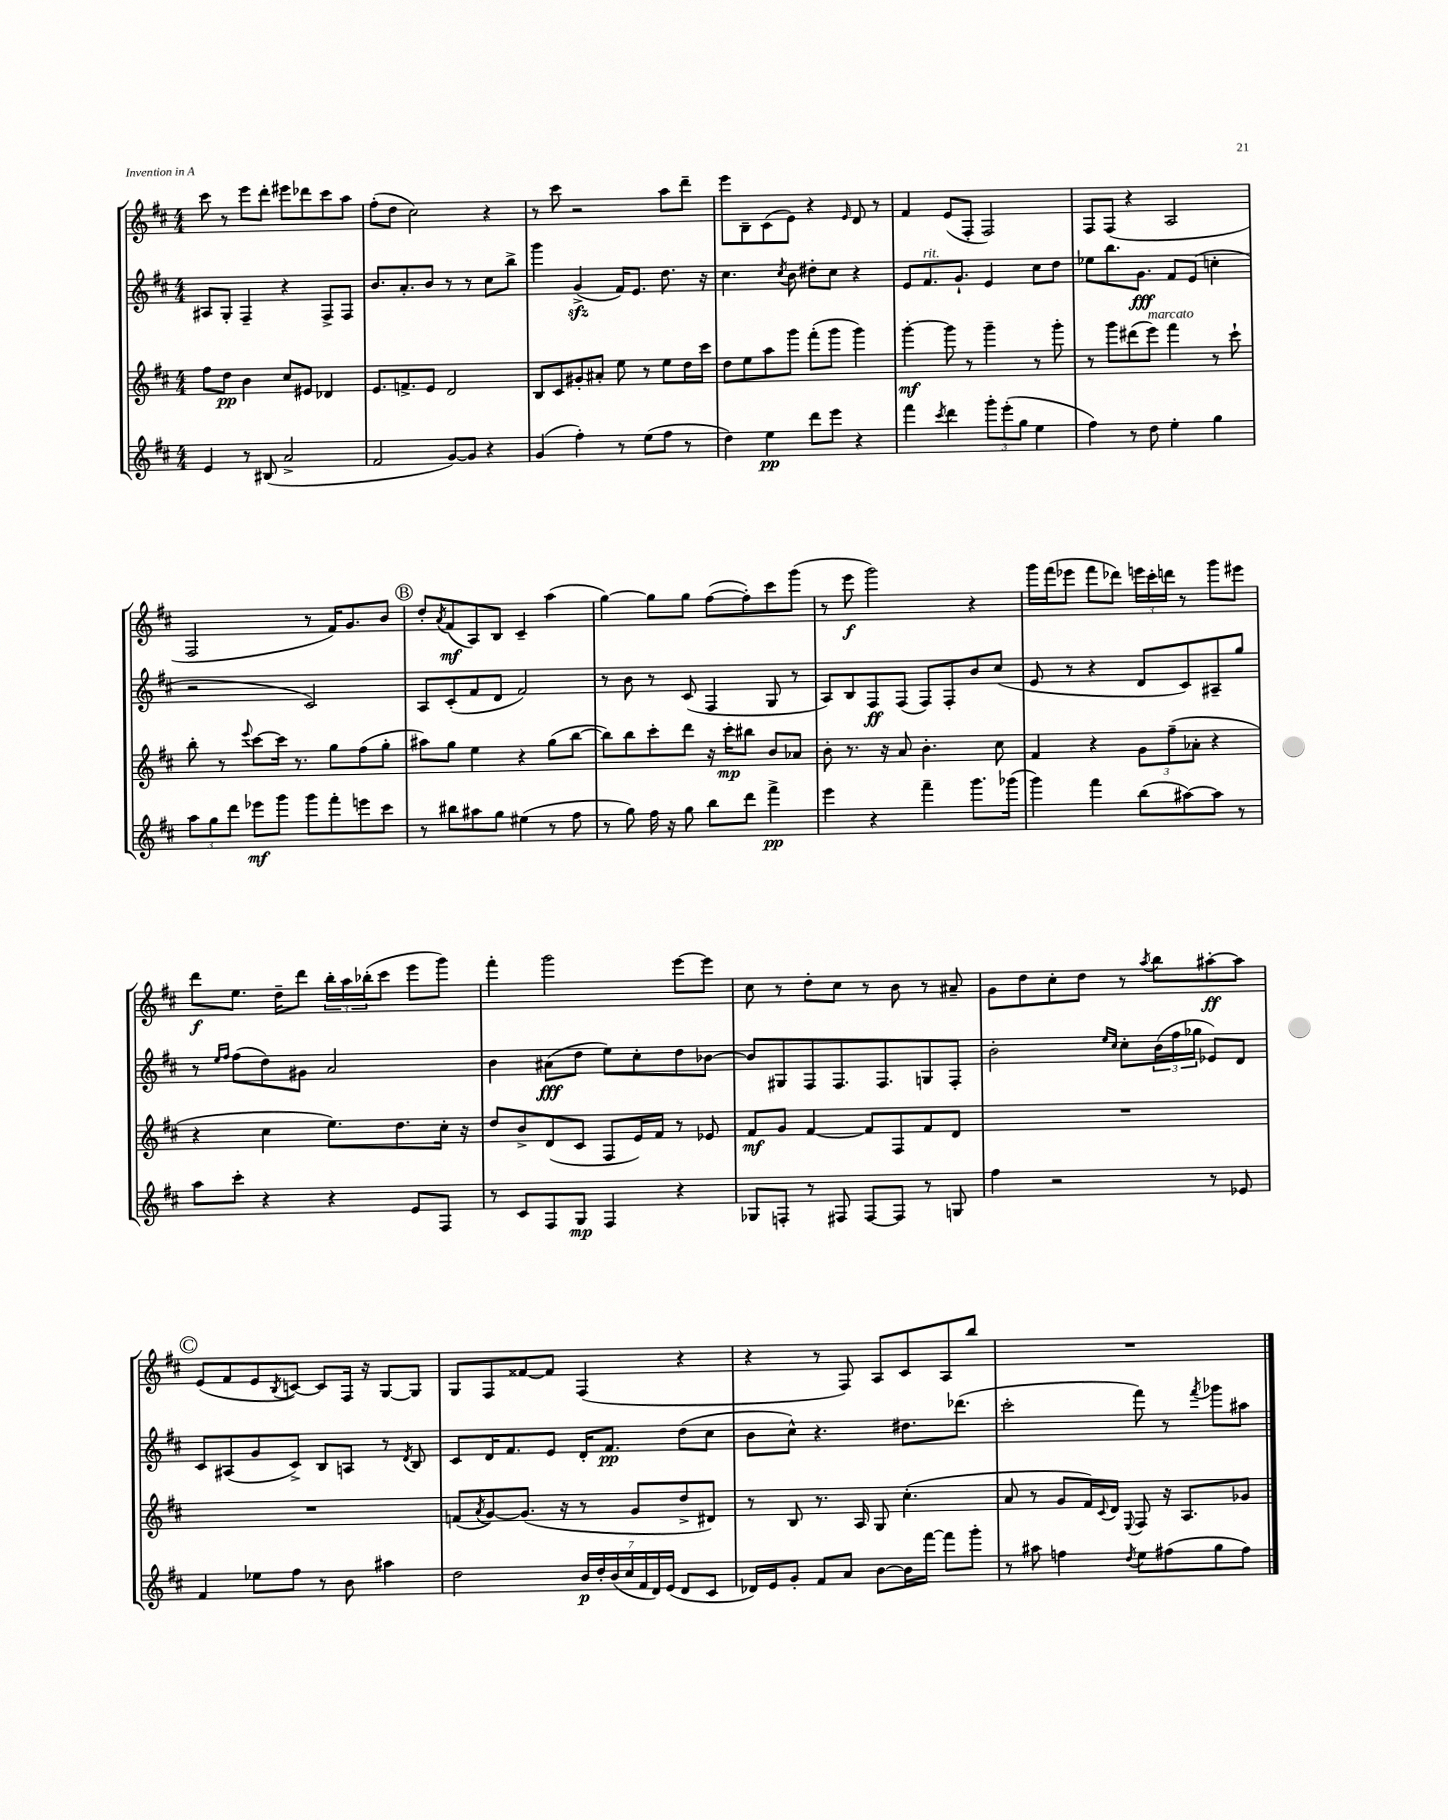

**kern	**kern	**kern	**kern
*staff4	*staff3	*staff2	*staff1
*clefG2	*clefG2	*clefG2	*clefG2
*k[f#c#]	*k[f#c#]	*k[f#c#]	*k[f#c#]
*M4/4	*M4/4	*M4/4	*M4/4
4e/	8ff#\L	8A#/L	8ccc#\
.	8dd\J	8G'/J	8r
8r	4b\	4F#~/	8eee\L
(8B#/	.	.	8ddd'\J
2a^/	8cc#/L	4r	8eee#\L
.	8e#/J	.	8ddd-\
.	4d-/	8F#^/L	8ccc#\
.	.	8F#/J	8aa\J
=	=	=	=
2f#/	8.e/L	8.b/L	(8ff#'\L
.	.	.	8dd\J
.	8.f^/	8.a'/	.
.	.	.	2cc#\)
.	8e/J	8b/J	.
[8g/L)	2d/	8r	.
8g/]J	.	8r	.
4r	.	8cc#\L	4r
.	.	8bb^\J	.
=	=	=	=
(4g/	8B/L	4ggg\	8r
.	8c#/	.	8ccc#\
4ff#'\)	8g#'/	(4g^/	2r
.	8a#'/J	.	.
8r	8ee\	16f#/LK)	.
.	.	8.e/J	.
(8ee\L	8r	.	.
8ff#\J	8ee\L	8.dd\	8aa\L
8r	16dd\L	.	8ddd~\J
.	16ccc#\JJ	16r	.
=	=	=	=
4dd\)	8dd\L	4.cc#\	8eee\L
.	8ee\	.	8B~\
4ee\	8aa\	.	(8c#\
.	.	8qcc#/	.
.	8ggg\J	8b\	8e\J)
8ddd\L	(8fff#'\L	8dd#'\L	4r
8eee\J	8ggg\J	8cc#\J	.
.	.	.	16qqe/
4r	4ggg\)	4r	8d/
.	.	.	8r
=	=	=	=
4fff#\	[4ggg'\	8e/L	4f#/
.	.	8.f#/	.
8qccc#/	.	.	.
4ddd\	8ggg\]	.	(8e/L
.	.	8.g`/J	.
.	8r	.	8F#'/J
12ggg'\L	4ggg~\	4e/	2F#/)
(12eee'\	.	.	.
12gg\J	.	.	.
4ee\	8r	8cc#\L	.
.	8ggg'\	8dd\J	.
=	=	=	=
4ff#\)	8r	8ee-\L	8F#/L
.	8ggg\L	8.bb\	(8F#/J
8r	(8ddd#\	.	4r
.	.	8.g\J	.
8dd\	8eee\J)	.	.
4ee'\	4fff#\	8f#/L	2A/
.	.	(8e/J	.
4gg\	8r	4cc'\	.
.	8ccc#`\	.	.
=	=	=	=
12aa\L	8bb'\	2r	2F#/
12gg\	.	.	.
.	8r	.	.
12ddd\J	.	.	.
.	8qqeee/	.	.
8eee-\L	[8ccc#\L	.	.
8ggg\J	16ccc#\]Jk	.	.
.	8.r	.	.
8ggg\L	.	2c#/)	8r
8fff#'\	8gg\L	.	16f#/LK)
.	.	.	8.g/
8eee\	(8ff#\	.	.
8ccc#\J	8gg'\J	.	8b/J
=	=	=	=
8r	8aa#\L)	8A/L	8dd'/L
.	.	.	8qa/
8bb#\L	8gg\J	(8c#'/	(8f#/
8aa#\	4ee\	8f#/	8A/)
8gg\J	.	8d/J	8B/J
(4ee#\	4r	2f#/)	4c#~/
8r	(8gg\L	.	(4aa\
8ff#\	[8bb\J	.	.
=	=	=	=
8r	8bb\]L)	8r	[4gg\)
8gg\)	8bb\	8b\	.
16ff#\	8ccc#'\	8r	8gg\]L
16r	.	.	.
8gg\	8ddd\J	(8c#/	8gg\J
8bb\L	16r	4F#/	([8ff#\L
.	16ccc#'\LK	.	.
8ddd\J	8bb#\J	.	8ff#'\])
4fff#^\	8b/L	8G/	8ccc#\
.	8a-/J	8r	(8ggg\J
=	=	=	=
4eee\	8b'\	8A/L)	8r
.	8.r	8B/	8eee\
4r	.	8F#/	2ggg\)
.	16r	.	.
.	8a/	(8F#/J	.
4fff#~\	4.b'\	8F#/L)	.
.	.	8F#'/	.
8.ggg\L	.	8b/	4r
.	8cc#\	(8cc#/J	.
(16ggg-\Jk	.	.	.
=	=	=	=
4ggg\)	4f#/	8e/	16ggg\LL
.	.	.	(16fff#\J
.	.	8r	8eee-\J
4fff#\	4r	4r	8fff#\L
.	.	.	8ddd-\J)
(8bb\L	12g\L	8d/L	24eee\LL
.	.	.	24ccc#'\
.	(12ff#~\	.	24ddd\JJ
[8aa#\)	.	8c#/)	8r
.	12a-'\J	.	.
8aa#\]J	4r	8A#~/	8ggg\L
8r	.	8gg/J	8eee#\J
=	=	=	=
8aa\L	4r	8r	8ddd\L
.	.	16qqee/LL	.
.	.	16qqff#/JJ	.
8ccc#'\J	.	(8ff#\L	8.ee\J
4r	4cc#\	8dd\)	.
.	.	.	16dd~\LK
.	.	8g#\J	8ddd\J
4r	8.ee\L)	2a/	24bb'\LL
.	.	.	24aa\
.	.	.	(24bb-'\J
.	.	.	8ccc#\J
.	8.dd\	.	.
8e/L	.	.	8eee\L
8F#/J	16cc#'\Jk	.	8ggg\J)
.	16r	.	.
=	=	=	=
8r	8dd/L	4b\	4fff#'\
8c#/L	8b^/	.	.
8F#/	(8d/	(8a#\L	2ggg\
8G/J	8c#/J	8dd\J	.
4F#/	8F#/L	8ee\L)	.
.	16e/L)	8cc#'\	.
.	16f#/JJ	.	.
4r	8r	8dd\	[8eee\L
.	8e-/	[8b-\J	8eee\]J
=	=	=	=
8G-/L	8f#/L	8b-/]L	8cc#\
8F'/J	8g/J	8G#/	8r
8r	[4f#/	8F#/	8dd'\L
8F#/	.	8.F#/	8cc#\J
[8F#/L	8f#/]L	.	8r
.	.	8.F#/	.
8F#/]J	8F#/	.	8b\
8r	8f#/	8G/	8r
8G/	8d/J	8F#'/J	8a#~/
=	=	=	=
4ff#\	1r	2b'\	8g\L
.	.	.	8dd\
2r	.	.	8cc#'\
.	.	.	8dd\J
.	.	16qqee/LL	.
.	.	16qqcc#/JJ	.
.	.	8cc#'\L	8r
.	.	.	8qaa/
.	.	(24b\L	8bb\L
.	.	24ff#\	.
.	.	24gg-\JJ	.
8r	.	8e-/L)	[8aa#'\
8e-/	.	8d/J	8aa#\]J
=	=	=	=
4f#/	1r	8c#/L	(8e/L
.	.	(8A#/	8f#/
8ee-\L	.	8g/	8e/
.	.	.	8qB/
8ff#\J	.	8c#^/J)	[8c/J)
8r	.	8B/L	8c/]L
8b\	.	8A/J	16F#/Jk
.	.	.	16r
4aa#\	.	8r	[8G/L
.	.	8qd/	.
.	.	8B/	8G/]J
=	=	=	=
2dd\	(8f/L	8c#/L	8G/L
.	8qa/	.	.
.	[8g/)	16d/K	8F#/
.	.	8.f#/	.
.	(8.g/]J	.	[8f##/
.	.	8e/J	8f##/]J
.	16r	.	.
28b/LL	8r	16d'/LK	(4F#/
28dd'/	.	.	.
.	.	8.f#/J	.
(28b/	.	.	.
28cc#/	.	.	.
.	8g/L	.	.
28f#/	.	.	.
28d/)	.	.	.
(28e/JJ	.	.	.
8d/L	8dd^/	(8dd\L	4r
8c#/J	8d#/J)	8cc#\J	.
=	=	=	=
16d-/LL)	8r	8b\L	4r
16e/J	.	.	.
8g'/J	8B/	8cc#^^\J)	.
8f#/L	8.r	4.r	8r
8a/J	.	.	8F#/)
.	16A/	.	.
[8b\L	8G/	.	8A/L
16b\]L	(4.cc#'\	8.dd#\L	8c#/
[16fff#\JJ	.	.	.
8fff#\]L	.	.	8A/
.	.	(8.ddd-\J	.
8ggg'\J	.	.	8bb/J
=	=	=	=
8r	8a/	2ccc#'\	1r
8aa#\	8r	.	.
4ff\	8g/L	.	.
.	16f#/L)	.	.
.	8qqc#/	.	.
.	16d/JJ	.	.
8qdd/	8qqE/	.	.
8ee\L	8F#/	8fff#\)	.
(8ff#\	16r	8r	.
.	8.A/L	.	.
.	.	8qfff#/	.
8gg\	.	8ggg-\L	.
8ff#\J)	8g-/J	8aa#\J	.
==	==	==	==
*-	*-	*-	*-
